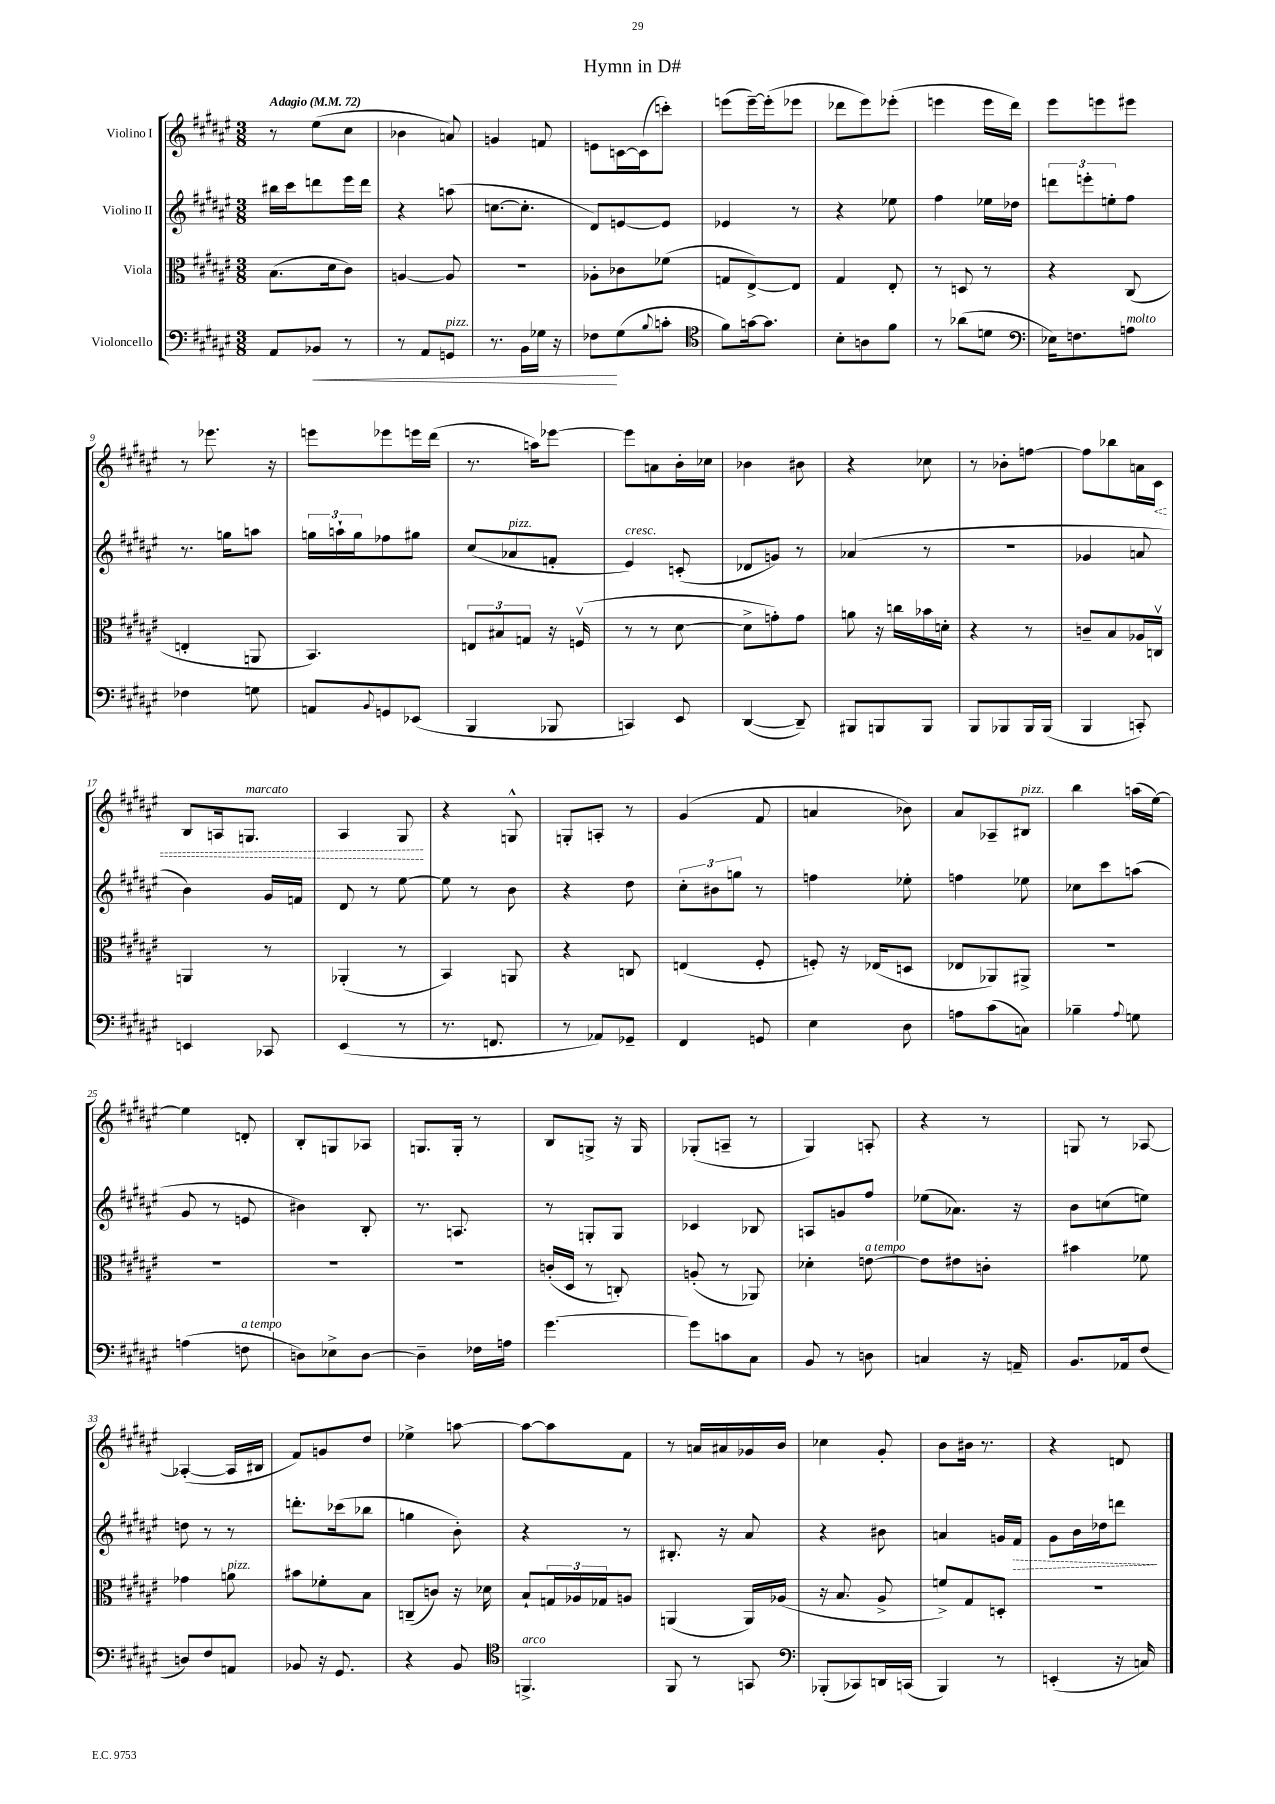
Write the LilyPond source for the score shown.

\header { title = "Hymn in D#" }
<<
\new StaffGroup <<
\new Staff = "s0" \with { instrumentName = "Violino I" } {
    \clef treble \key fis \major \numericTimeSignature \time 3/8 \tempo "Adagio" 4 = 72
    r8 eis''8( cis''8 |
    bes'4 a'8) |
    g'4 f'8 |
    e'8 c'16~ c'16( c'''8-.) |
    e'''8( e'''16~--) e'''16-.( ees'''8 |
    des'''8 eis'''8) ees'''8-.( |
    e'''4 e'''16 dis'''16) |
    eis'''8 e'''8 eis'''8 |
    r8 ees'''8. r16 |
    e'''8 ees'''8 e'''16 dis'''16( |
    r8. a''16) ees'''8~ |
    ees'''8 a'8 b'16-. ces''16 |
    bes'4 bis'8 |
    r4 ces''8 |
    r8 bes'8-. f''8~ |
    f''8 bes''8 a'16 \once \override Hairpin.style = #'dashed-line cis'16\< |
    b8 a16 g8.^\markup { \italic "marcato" } |
    ais4 gis8\! |
    r4 g8-^ |
    g8-. a8-. r8 |
    gis'4( fis'8 |
    a'4 bes'8) |
    ais'8 aes8-- bis8^\markup { \italic "pizz." } |
    b''4 a''16( eis''16~) |
    eis''4 d'8-. |
    b8-. g8 aes8 |
    g8. g16-. r8 |
    b8 g8-> r16 g16 |
    ges8-.( a8-- r8 |
    gis4) a8-. |
    r4 r8 |
    g8 r8 aes8~ |
    aes4~-.( aes16 bis16 |
    fis'8) g'8 dis''8 |
    ees''4-> a''8~ |
    a''8~ a''8 fis'8 |
    r8 a'16 ais'16 ges'16 b'16 |
    ces''4 gis'8-. |
    b'8 bis'16 r8. |
    r4 d'8 \bar "|." |
}
\new Staff = "s1" \with { instrumentName = "Violino II" } {
    \clef treble \key fis \major \numericTimeSignature \time 3/8
    bis''16 cis'''16 d'''8 eis'''16 d'''16 |
    r4 a''8( |
    c''8.~ c''8.-. |
    dis'8) e'8~ e'8 |
    ees'4 r8 |
    r4 ees''8 |
    fis''4 ees''16 des''16 |
    \tuplet 3/2 { d'''8 e'''8-. e''8-. } fis''8 |
    r8. g''16 a''8 |
    \tuplet 3/2 { g''16 a''16-! g''16 } fes''8 gis''8 |
    cis''8( aes'8^\markup { \italic "pizz." } f'8-. |
    eis'4^\markup { \italic "cresc." }) c'8-.( |
    des'8 g'8) r8 |
    aes'4( r8 |
    r4. |
    ges'4 a'8 |
    b'4) gis'16 f'16 |
    dis'8 r8 eis''8~ |
    eis''8 r8 b'8 |
    r4 dis''8 |
    \tuplet 3/2 { cis''8-. bis'8 g''8 } r8 |
    f''4 ees''8-. |
    f''4 ees''8 |
    ces''8 cis'''8 a''8( |
    gis'8 r8 e'8 |
    bis'4) b8-. |
    r8. a8. |
    r8 g8-. g8 |
    ces'4 bes8 |
    a8 g'8 fis''8 |
    ees''8( aes'8.) r16 |
    b'8 c''8( e''8) |
    d''8 r8 r8 |
    d'''8.-. ces'''16( bes''8 |
    g''4 b'8-.) |
    r4 r8 |
    bis8.-. r16 ais'8 |
    r4 bis'8 |
    a'4 g'16 \once \override Hairpin.style = #'dashed-line fis'16\> |
    gis'8 b'16 des''16 d'''8\! \bar "|." |
}
\new Staff = "s2" \with { instrumentName = "Viola" } {
    \clef alto \key fis \major \numericTimeSignature \time 3/8
    b8.( dis'16 cis'8) |
    a4~ a8 |
    R4. |
    aes8-. ces'8 fes'8( |
    g8 eis8~->) eis8 |
    gis4 eis8-. |
    r8 d8 r8 |
    r4 cis8( |
    e4-. a,8 |
    b,4.) |
    \tuplet 3/2 { e8 bis8 g8 } r16 f16\upbow( |
    r8 r8 dis'8~ |
    dis'8-> g'8-.) g'8 |
    a'8 r16 c''16 bes'16 d'16-. |
    r4 r8 |
    c'8-- b8 aes16 c16\upbow |
    a,4 r8 |
    aes,4-.( r8 |
    b,4) a,8 |
    r4 c8 |
    e4( fis8-. |
    f8-.) r16 ees16( d8 |
    ees8 aes,8) ais,8-> |
    R4. |
    R4. |
    R4. |
    R4. |
    c'16-.( dis16 r8 c8-.) |
    a8-.( r8 aes,8) |
    des'4-. e'8~^\markup { \italic "a tempo" } |
    e'8 eis'8 c'8-. |
    bis'4 fes'8 |
    ges'4 a'8^\markup { \italic "pizz." } |
    bis'8 fes'8-. b8 |
    c8--( c'8) r16 des'16 |
    b8-! \tuplet 3/2 { g16 aes16 ges16 } a8 |
    a,4( a,16) aes16( |
    r16 b8. ais8-> |
    f'8->) gis8 d8-. |
    R4. \bar "|." |
}
\new Staff = "s3" \with { instrumentName = "Violoncello" } {
    \clef bass \key fis \major \numericTimeSignature \time 3/8
    ais,8 bes,8\< r8 |
    r8 ais,8 g,8^\markup { \italic "pizz." } |
    r8. b,16 ges16 r16 |
    fes8\! gis8( \appoggiatura { b8 } c'8-. |
    \clef tenor fis'8) g'16~ g'8. |
    b8-. a8 fis'8 |
    r8 aes'8( d'8 |
    \clef bass ees16) f8. a8^\markup { \italic "molto" } |
    fes4 g8 |
    a,8 \appoggiatura { b,8 } g,8 ees,8( |
    b,,4 bes,,8 |
    c,4) eis,8 |
    dis,4~( dis,8--) |
    bis,,8 b,,8 b,,8 |
    b,,8 bes,,8 bes,,16 bes,,16( |
    b,,4 c,8-.) |
    e,4 ces,8 |
    eis,4( r8 |
    r8. f,8. |
    r8 aes,8) ges,8-- |
    fis,4 g,8 |
    eis4 dis8 |
    a8 cis'8( c8) |
    bes4-- \appoggiatura { ais8 } g8 |
    a4( f8^\markup { \italic "a tempo" } |
    d8) ees8-> d8~ |
    d4-- fes16 a16 |
    gis'4.~ |
    gis'8 c'8 cis8 |
    b,8 r8 d8 |
    c4 r16 a,16-- |
    b,8. aes,16 fis8( |
    d8) fis8 a,8 |
    bes,8 r16 gis,8. |
    r4 b,8 |
    \clef tenor f,4.->^\markup { \italic "arco" } |
    fis,8 r8 g,8 |
    \clef bass bes,,8-.( ces,8) d,16 c,16( |
    b,,4) r8 |
    e,4-.( r16 c16) \bar "|." |
}
>>
>>
